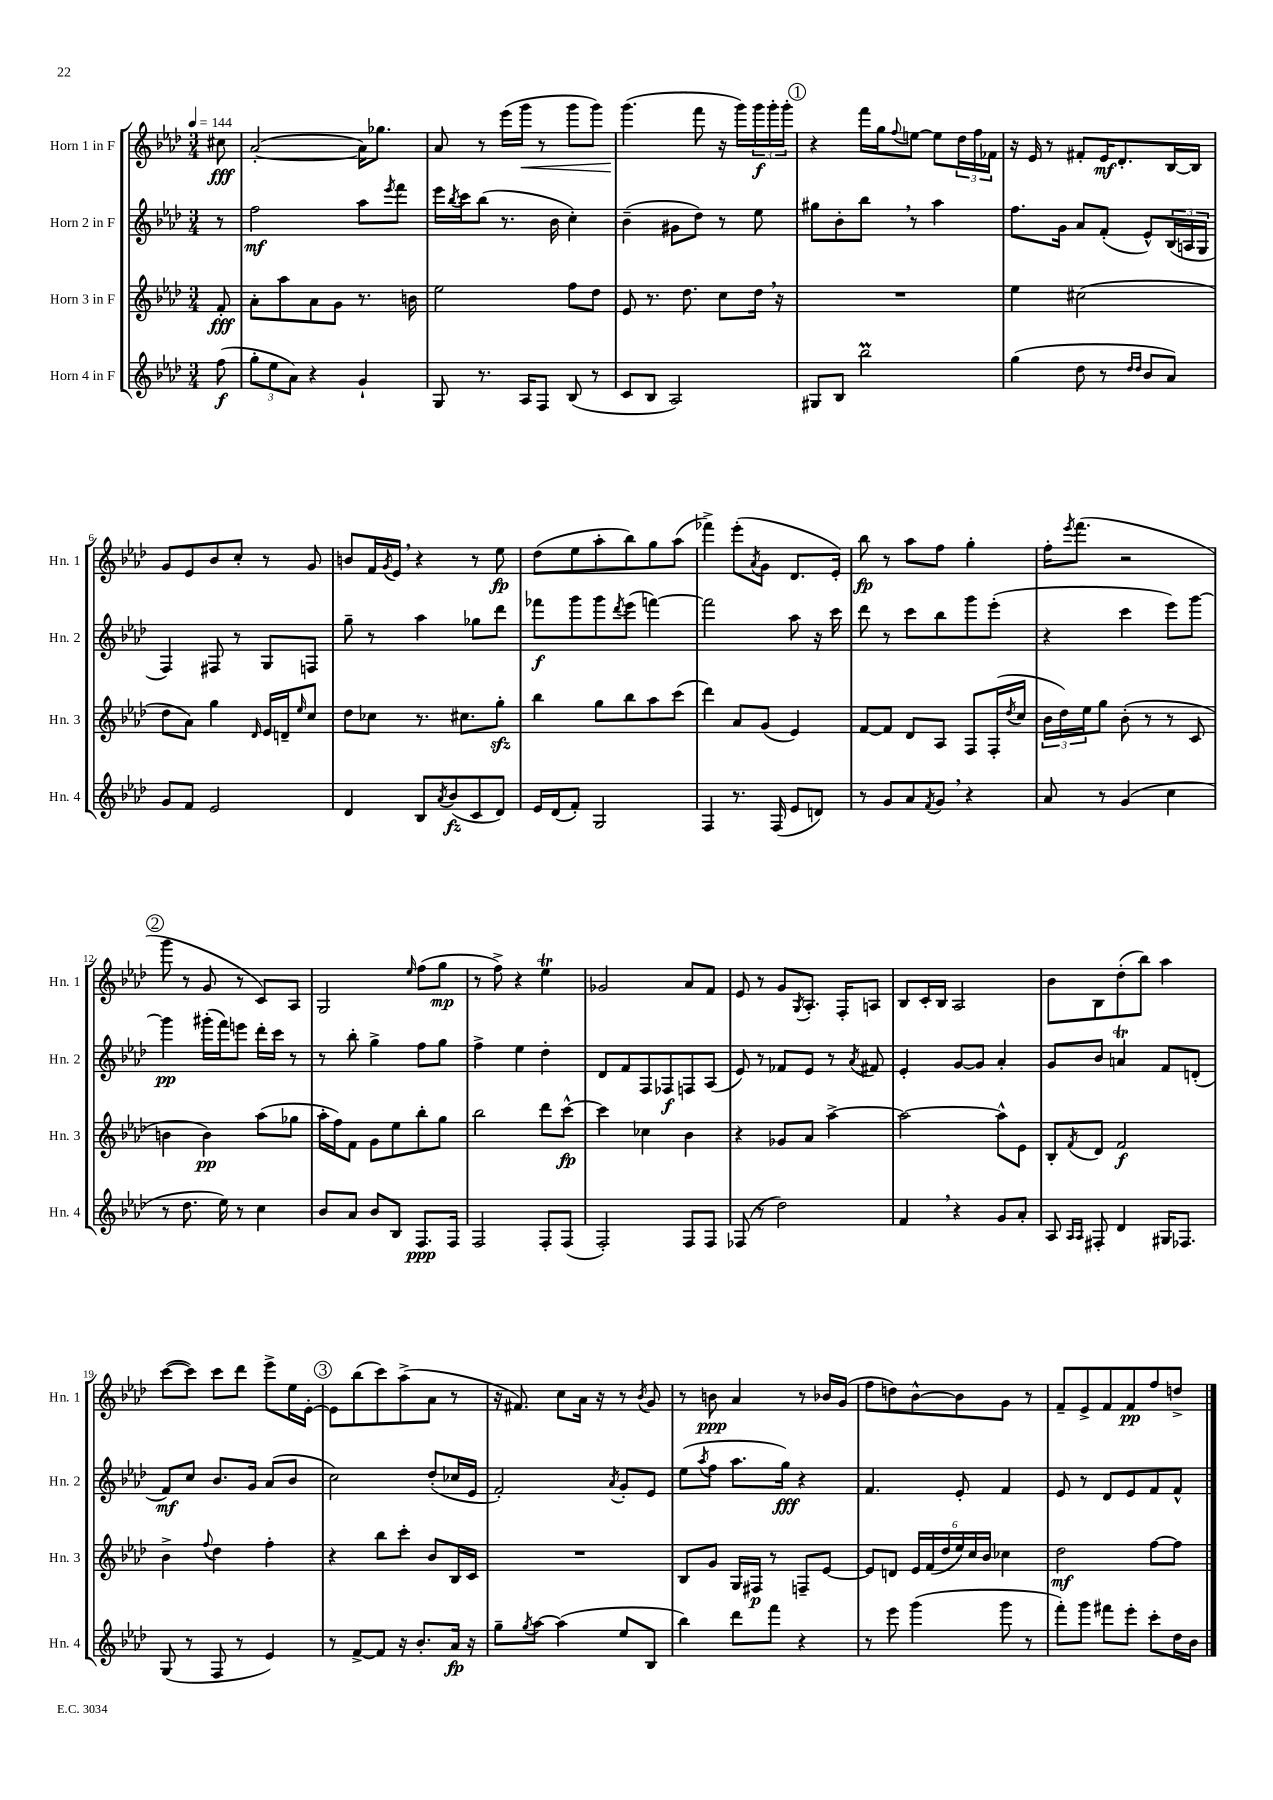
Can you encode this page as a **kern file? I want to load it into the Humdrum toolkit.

**kern	**kern	**kern	**kern
*staff4	*staff3	*staff2	*staff1
*clefG2	*clefG2	*clefG2	*clefG2
*k[b-e-a-d-]	*k[b-e-a-d-]	*k[b-e-a-d-]	*k[b-e-a-d-]
*M3/4	*M3/4	*M3/4	*M3/4
*MM144	*MM144	*MM144	*MM144
(8ff\	8f'/	8r	8cc#\
=	=	=	=
12gg'\L	8a-'\L	2ff\	([2a-'/
12ee-\	.	.	.
.	8aa-\	.	.
12a-\J)	.	.	.
4r	8a-\	.	.
.	8g\J	.	.
4g`/	8.r	8aa-\L	16a-\]LK)
.	.	.	8.gg-\J
.	.	8qeee-/	.
.	.	8fff\J	.
.	16b\	.	.
=	=	=	=
8G/	2ee-\	16eee-\LL	8a-/
.	.	8qbb-/	.
.	.	16ccc\J	.
8.r	.	(8bb-\J	8r
.	.	8.r	(16eee-\LL
16A-/LK	.	.	16ggg\JJ
8F/J	.	.	8r
.	.	16b-\	.
(8B-/	8ff\L	4cc'\)	8ggg\L
8r	8dd-\J	.	8ggg\J)
=	=	=	=
8c/L	8e-/	(4b-~\	(4.ggg\
8B-/J	8.r	.	.
2A-/)	.	8g#\L	.
.	8.dd-\	.	.
.	.	8dd-\J)	8fff\
.	8cc\L	8r	16r
.	.	.	16ggg\LL)
.	16dd-\Jk	8ee-\	24ggg\
.	.	.	24ggg'\
.	16r	.	.
.	.	.	24ggg'\JJ
=	=	=	=
8G#/L	2.r	8gg#\L	4r
8B-/J	.	8b-'\	.
2bb-\	.	8bb-\J	16fff\LL
.	.	.	16gg\J
.	.	.	8qqff/
.	.	8r	[8ee\J
.	.	4aa-\	8ee\]L
.	.	.	24dd-\L
.	.	.	24ff\
.	.	.	24f-\JJ
=	=	=	=
(4gg\	4ee-\	8.ff\L	16r
.	.	.	16e-/
.	.	.	8r
.	.	16g\Jk	.
8dd-\	(2cc#\	8a-/L	8f#'/L
8r	.	(8f'/J	16e-/K
.	.	.	8.d-'/
16qqdd-/LL	.	.	.
16qqdd-/JJ	.	.	.
8b-/L	.	8e-^^/L)	.
8a-/J)	.	(24B-/L	[16B-/L
.	.	24A/	.
.	.	.	16B-/]JJ
.	.	24G/JJ	.
=	=	=	=
8g/L	8dd-\L	4F/)	8g/L
8f/J	8a-\J)	.	8e-/
2e-/	4gg\	8F#/	8b-/
.	.	8r	8cc'/J
.	16qqd-/	.	.
.	16e-/LL	8G/L	8r
.	16d~/J	.	.
.	16qqee-/	.	.
.	8cc/J	8F/J	8g/
=	=	=	=
4d-/	8dd-\L	8gg~\	8b/L
.	8cc-\J	8r	16f/L
.	.	.	8qg/
.	.	.	16e-/JJ
8B-/L	8.r	4aa-\	4r
8qa-/	.	.	.
(8b-/	.	.	.
.	8.cc#\L	.	.
8c/	.	8gg-\L	8r
8d-/J)	8gg'\J	8ddd-\J	8ee-\
=	=	=	=
16e-/LL	4bb-\	8fff-\L	(8dd-\L
(16d-/J	.	.	.
8f'/J)	.	8ggg\	8ee-\
2G/	8gg\L	8ggg\	8aa-'\
.	.	8qddd-/	.
.	8bb-\	(8eee-\J	8bb-\)
.	8aa-\	[4fff\)	8gg\
.	(8ccc\J	.	(8aa-\J
=	=	=	=
4F/	4ddd-\)	2fff\]	4fff-^\)
8.r	8a-/L	.	(8eee-'\L
.	.	.	8qa-/
.	(8g/J	.	8g\J
(16F/	.	.	.
8e-/L	4e-/)	8aa-\	8.d-/L
8d/J)	.	16r	.
.	.	16ccc\	16e-'/Jk)
=	=	=	=
8r	[8f/L	8ddd-\	8bb-\
8g/L	8f/]J	8r	8r
8a-/	8d-/L	8ccc\L	8aa-\L
8qf/	.	.	.
8g/J	8A-/J	8bb-\	8ff\J
4r	8F/L	8ggg\	4gg'\
.	(16F'/L	(8eee-'\J	.
.	8qdd-/	.	.
.	16cc/JJ	.	.
=	=	=	=
8a-/	24b-\LL	4r	16ff'\LK
.	24dd-\)	.	.
.	.	.	8qeee-/
.	.	.	(8.fff\J
.	24ee-\J	.	.
8r	8gg\J	.	.
(4g/	(8b-'\	4ccc\	2r
.	8r	.	.
4cc\	8r	8eee-\L)	.
.	8c/	[8ggg\J	.
=	=	=	=
8r	4b\	4ggg\]	8ggg\
8.dd-\	.	.	8r
.	4b\)	(16ggg#'\LL	8g/
16ee-\)	.	16fff\J)	.
8r	.	8eee\J	8r
4cc\	(8aa-\L	16ddd-'\LL	8c/L)
.	.	16ccc\JJ	.
.	8gg-\J	8r	8A-/J
=	=	=	=
8b-/L	16aa-'\LL	8r	2G/
.	16ff\J)	.	.
8a-/J	8f\J	8bb-'\	.
8b-/L	8g\L	4gg^\	.
8B-/J	8ee-\	.	.
.	.	.	16qqee-/
8.F/L	8bb-'\	8ff\L	(8ff\L
.	8gg\J	8gg\J	8gg\J
16F/Jk	.	.	.
=	=	=	=
2F/	2bb-\	4ff^\	8r
.	.	.	8ff^\)
.	.	4ee-\	4r
8F'/L	8ddd-\L	4dd-'\	4ee-\
(8F/J	[8ccc^^\J	.	.
=	=	=	=
2F'/)	4ccc\]	8d-/L	2g-/
.	.	8f/	.
.	4cc-\	8F/	.
.	.	8F-/	.
8F/L	4b-\	8F/	8a-/L
8F/J	.	(8A-/J	8f/J
=	=	=	=
(8F-/	4r	8e-/)	8e-/
8r	.	8r	8r
2dd-\)	8g-/L	8f-/L	8g/L
.	.	.	8qG/
.	8a-/J	8e-/J	8.A-'/J
.	[4aa-^\	8r	.
.	.	.	16F'/LK
.	.	8qa-/	.
.	.	8f#/	8A/J
=	=	=	=
4f/	2aa-\_	4e-'/	8B-/L
.	.	.	16c'/L
.	.	.	16B-/JJ
4r	.	[8g/L	2A-/
.	.	8g/]J	.
8g/L	8aa-^^\]L	4a-'/	.
8a-'/J	8e-\J	.	.
=	=	=	=
8A-/	8B-'/L	8g/L	8b-\L
16qqA-/LL	.	.	.
16qqA-/JJ	8qf/	.	.
8F#'/	8d-/J	8b-/J	8B-\
4d-/	2f/	4a/	(8dd-'\
.	.	.	8bb-\J)
16G#/LK	.	8f/L	4aa-\
8.F-/J	.	.	.
.	.	(8d'/J	.
=	=	=	=
(8G/	4b-^\	8f/L)	([8ccc\L
8r	.	8cc/J	8ccc\]J)
.	8qqff/	.	.
8F/	4dd-\	8.b-/L	8ccc\L
8r	.	.	8ddd-\J
.	.	16g/Jk	.
4e-/)	4ff'\	(8a-/L	8eee-^\L
.	.	8b-/J	16ee-\L
.	.	.	[16e-'\JJ
=	=	=	=
8r	4r	2cc\)	8e-\]L
[8f^/L	.	.	(8bb-\
8f/]J	8bb-\L	.	8ccc\)
16r	8ccc'\J	.	(8aa-^\
8.b-'/L	.	.	.
.	8b-/L	(8dd-'/L	8a-\J
16a-/Jk	16B-/L	16cc-/L	8r
16r	16c/JJ	16e-/JJ	.
=	=	=	=
8gg~\L	2.r	2f'/)	16r
.	.	.	8.f#/)
8qgg/	.	.	.
[8aa-\J	.	.	.
(4aa-\]	.	.	8cc\L
.	.	.	16a-\Jk
.	.	.	16r
.	.	8qa-/	.
8ee-/L	.	8g'/L	8r
.	.	.	8qb-/
8B-/J	.	8e-/J	8g/
=	=	=	=
4bb-\)	8B-/L	(8ee-\L	8r
.	.	8qaa-/	.
.	8g/J	8ff\J	8b\
8ddd-\L	16G/LL	8.aa-\L	4a-/
.	16F#/JJ	.	.
8fff\J	8r	.	.
.	.	16gg\Jk)	.
4r	8F~/L	4r	8r
.	[8e-/J	.	16b-/LL
.	.	.	(16g/JJ
=	=	=	=
8r	8e-/]L	4.f/	8ff\L
8eee-\	8d/J	.	8dd\)
(4ggg\	24e-/LL	.	[8b-^^\
.	(24f/	.	.
.	24dd-/	.	.
.	24ee-/)	8e-'/	8b-\]
.	24cc/	.	.
.	24b-/JJ	.	.
8ggg\	4cc-\	4f/	8g\J
8r	.	.	8r
=	=	=	=
8fff'\L)	2dd-\	8e-/	8f~/L
8ggg\J	.	8r	8e-^/
8fff#\L	.	8d-/L	8f/
8eee-'\J	.	8e-/	8f/
8ccc'\L	[8ff\L	8f/	8ff/
16dd-\L	8ff\]J	8f^^/J	8dd^/J
16b-\JJ	.	.	.
==	==	==	==
*-	*-	*-	*-
